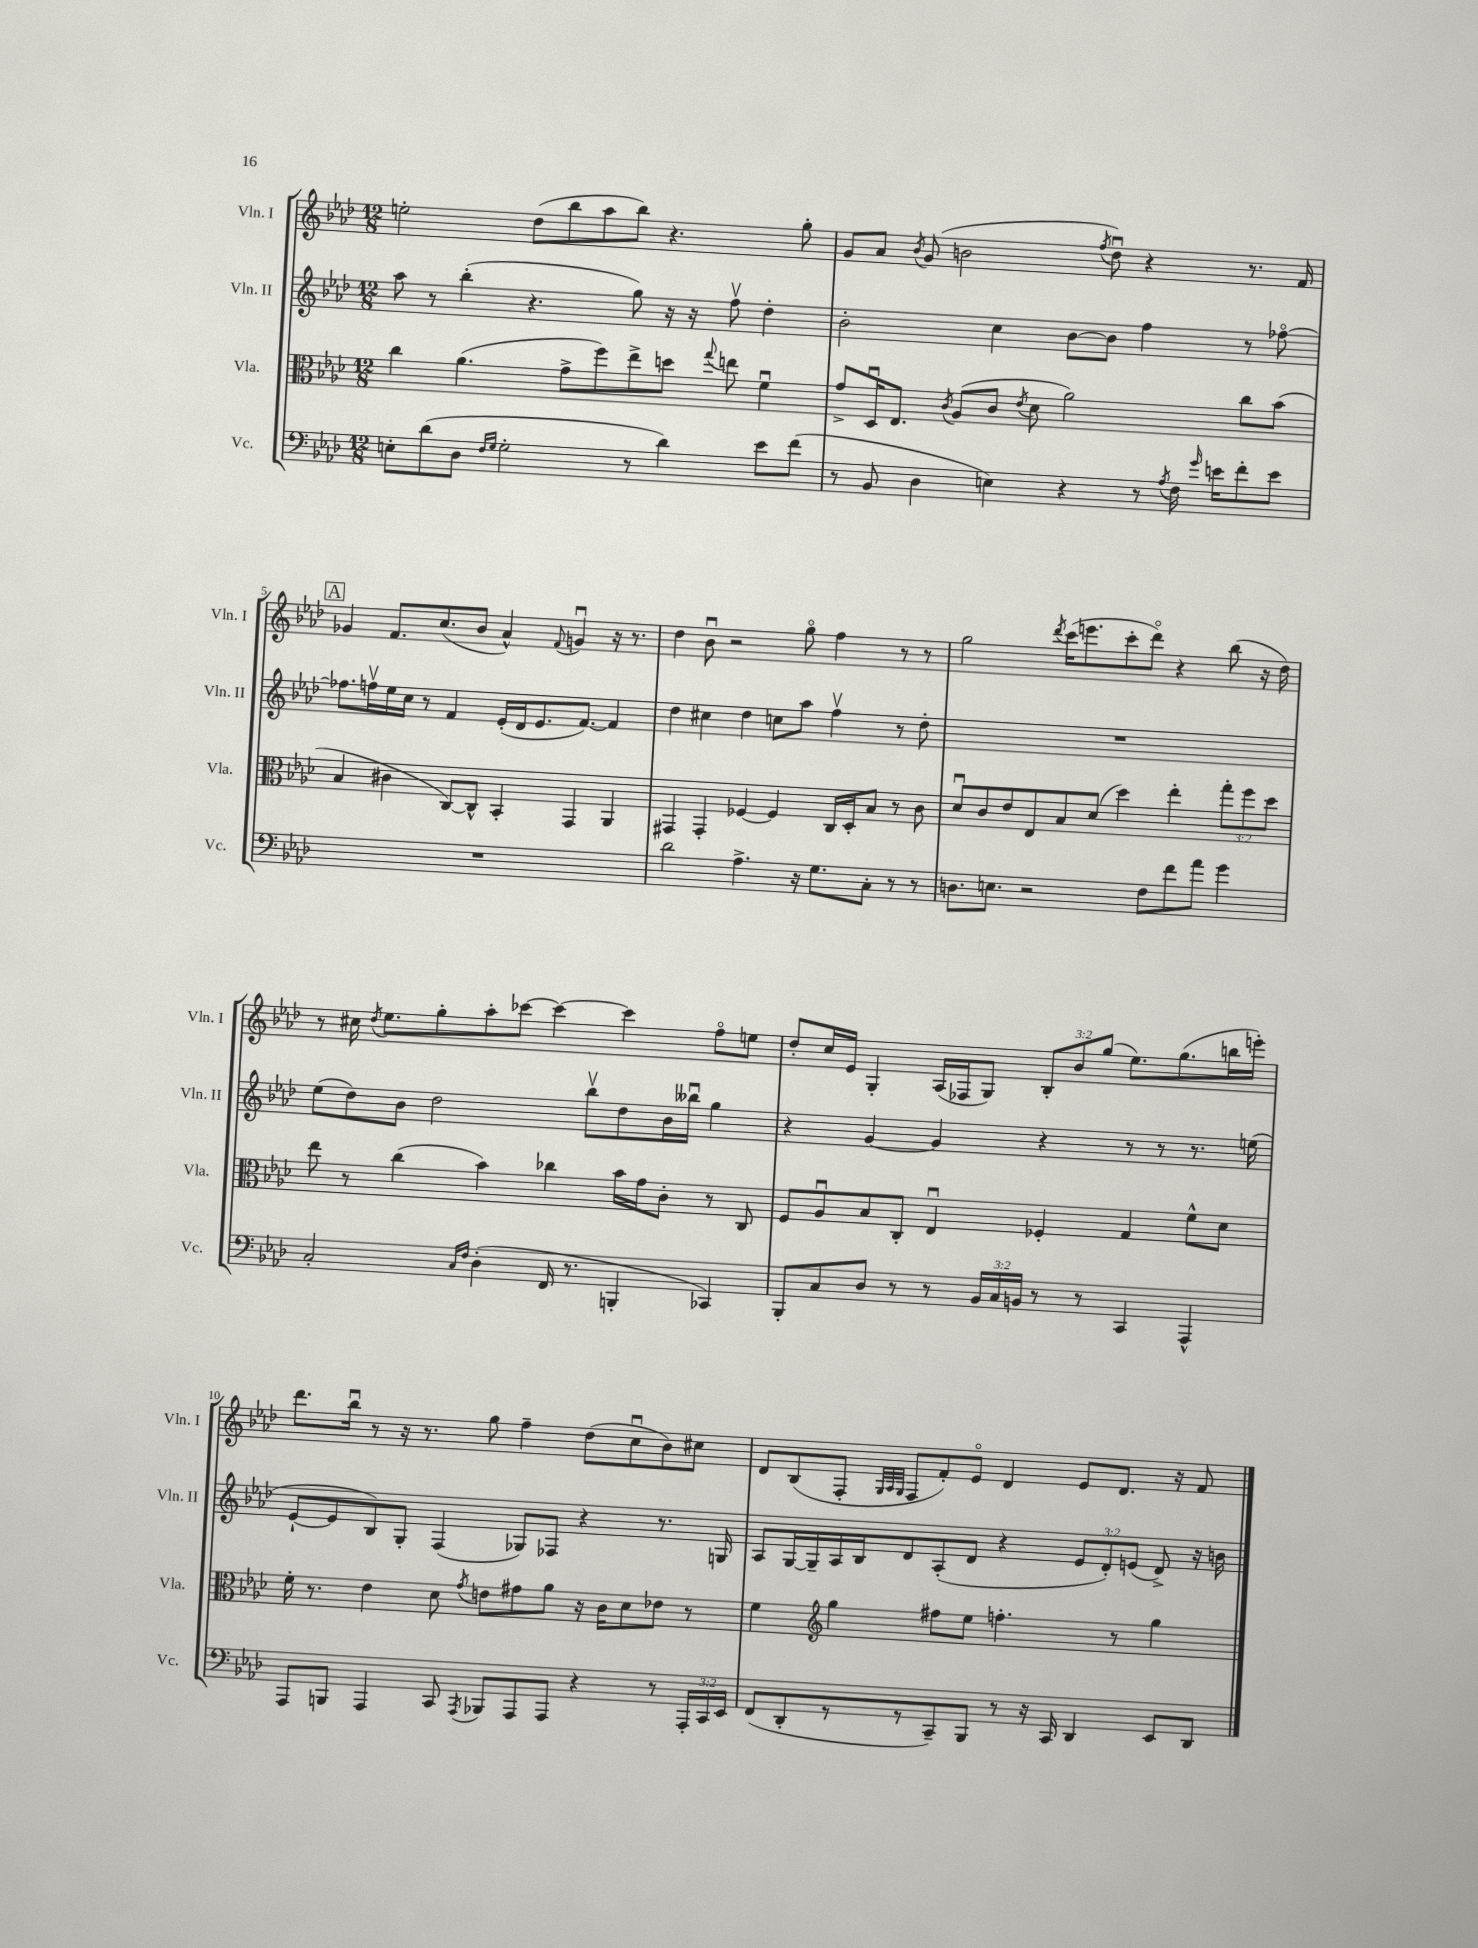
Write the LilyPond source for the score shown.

<<
\new StaffGroup <<
\new Staff = "s0" \with { instrumentName = "Vln. I" shortInstrumentName = "Vln. I" } {
    \clef treble \key aes \major \numericTimeSignature \time 12/8 \override Staff.TupletNumber.text = #tuplet-number::calc-fraction-text
    \autoBeamOff e''2-. des''8[( bes''8 aes''8 bes''8]) r4. g''8-. |
    g'8[ aes'8] \acciaccatura { bes'8 } g'8( b'2 \acciaccatura { f''8 } des''8\downbow) r4 r8. f'16 |
    \mark \markup { \box "A" } ges'4 f'8.[ c''8.( bes'8] aes'4-^) \appoggiatura { f'8 } g'4\downbow r16 r8. |
    des''4 bes'8\downbow r2 g''8\flageolet f''4 r8 r8 |
    g''2 \acciaccatura { des'''8 } c'''16[( e'''8. c'''8-. des'''8]\flageolet) r4 bes''8( r16 des''16) |
    r8 cis''16 \acciaccatura { des''8 } ees''8.[ g''8-. aes''8-. ces'''8]~ ces'''4~ ces'''4 f''8[\flageolet e''8] |
    des''8[-. c''16 ees'16] g4-. aes16[( fes16 g8]) \tuplet 3/2 { bes8[-. bes'8 g''8]( } ees''8.[) g''8.( b''16 e'''16]-.) |
    des'''8.[ bes''16]\downbow r8 r16 r8. g''8 f''4-- des''8[( c''8\downbow bes'8) cis''8] |
    des'8[ bes8( f8]-. \grace { g32[ aes32 g32] } f8[ f'8-.) ees'8]\flageolet des'4 ees'8[ des'8.] r16 f'8 \bar "|." |
}
\new Staff = "s1" \with { instrumentName = "Vln. II" shortInstrumentName = "Vln. II" } {
    \clef treble \key aes \major \numericTimeSignature \time 12/8 \override Staff.TupletNumber.text = #tuplet-number::calc-fraction-text
    \autoBeamOff aes''8 r8 bes''4-.( r4. g''8) r16 r16 f''8\upbow des''4-. |
    bes'2-. c''4 bes'8[~ bes'8] f''4 r8 fes''8~\flageolet |
    \mark \markup { \box "A" } fes''8.[ f''16\upbow ees''16 c''16] r8 f'4 ees'16[-.( des'16 ees'8. f'8.]~) f'4 |
    des''4 cis''4 des''4 c''8[ aes''8] f''4\upbow r8 des''8-. |
    R1. |
    ees''8[( des''8) bes'8] des''2 bes''8[\upbow des''8 bes'16 beses''16]\downbow g''4 |
    r4 g'4~ g'4 r4 r8 r8 r8. e''16( |
    ees'8[~-! ees'8 bes8) g8]-. f4( ges8[) fes8] r4 r8. g16 |
    aes8[ g16~ g16-- aes16 bes16 des'8 aes8-.( des'8] r4 \tuplet 3/2 { ees'8[ des'8-.) e'8]( } des'8->) r16 b'16 \bar "|." |
}
\new Staff = "s2" \with { instrumentName = "Vla." shortInstrumentName = "Vla." } {
    \clef alto \key aes \major \numericTimeSignature \time 12/8 \override Staff.TupletNumber.text = #tuplet-number::calc-fraction-text
    \autoBeamOff c''4 aes'4.( g'8[-> f''8) ees''8-> d''8] \appoggiatura { g''8 } e''8 f'4\downbow |
    g'8[-> des16\downbow ees8.] \acciaccatura { c'8 } aes8[( c'8] \acciaccatura { ees'8 } des'8 aes'2) c''8[ bes'8]( |
    \mark \markup { \box "A" } bes4 cis'4 c8[~) c8]-^ bes,4-. g,4 aes,4 |
    gis,4 gis,4-. fes4~ fes4 c16[ des16-. bes8] r8 c'8 |
    des'8[\downbow c'8 ees'8 ees8 bes8 des'8]( des''4) ees''4-. \tuplet 3/2 { g''8[-. f''8 des''8] } |
    ees''8 r8 c''4( bes'4) ces''4 bes'16[ g'16 c'8]-. r8 c8 |
    f8[ aes8\downbow bes8 c8]-. ees4\downbow fes4-. g4 f'8[-^ des'8] |
    f'16-. r8. ees'4 des'8 \acciaccatura { g'8 } e'8[ gis'8 aes'8] r16 c'16[ des'8 ees'8] r8 |
    f'4 \clef treble g''4 fis''8[ ees''8] f''4.-. r8 g''4 \bar "|." |
}
\new Staff = "s3" \with { instrumentName = "Vc." shortInstrumentName = "Vc." } {
    \clef bass \key aes \major \numericTimeSignature \time 12/8 \override Staff.TupletNumber.text = #tuplet-number::calc-fraction-text
    \autoBeamOff e8[-. des'8( des8] \grace { f16[ g16] } g2-. r8 des'4) ees'8[ f'8]( |
    r8 bes,8 des4 e4) r4 r8 \acciaccatura { aes8 } f16 \grace { g'16 } e'16[ f'8-. e'8] |
    \mark \markup { \box "A" } R1. |
    des'2 aes4.-> r16 g8.[ c8]-. r8 r8 |
    d8.[ e8.] r2 f8[ f'8 aes'8] g'4 |
    c2-. \grace { c16[ f16] } des4-.( f,16 r8. b,,4-. ces,4) |
    bes,,8[-. c8 des8] r8 r8 \tuplet 3/2 { bes,16[ c16 b,16] } r8 r8 c,4 aes,,4-^ |
    aes,,8[ b,,8] aes,,4 c,8 \acciaccatura { aes,,8 } bes,,8[ aes,,8 aes,,8] r4 r8 \tuplet 3/2 { aes,,16[-. c,16 ees,16] } |
    f,8[( des,8-. r8 r8 c,8--) bes,,8] r8 r16 c,16 des,4 ees,8[ des,8] \bar "|." |
}
>>
>>
\layout { \context { \Score currentBarNumber = #3 \override BarNumber.break-visibility = ##(#f #t #t) barNumberVisibility = #(every-nth-bar-number-visible 5) } }
